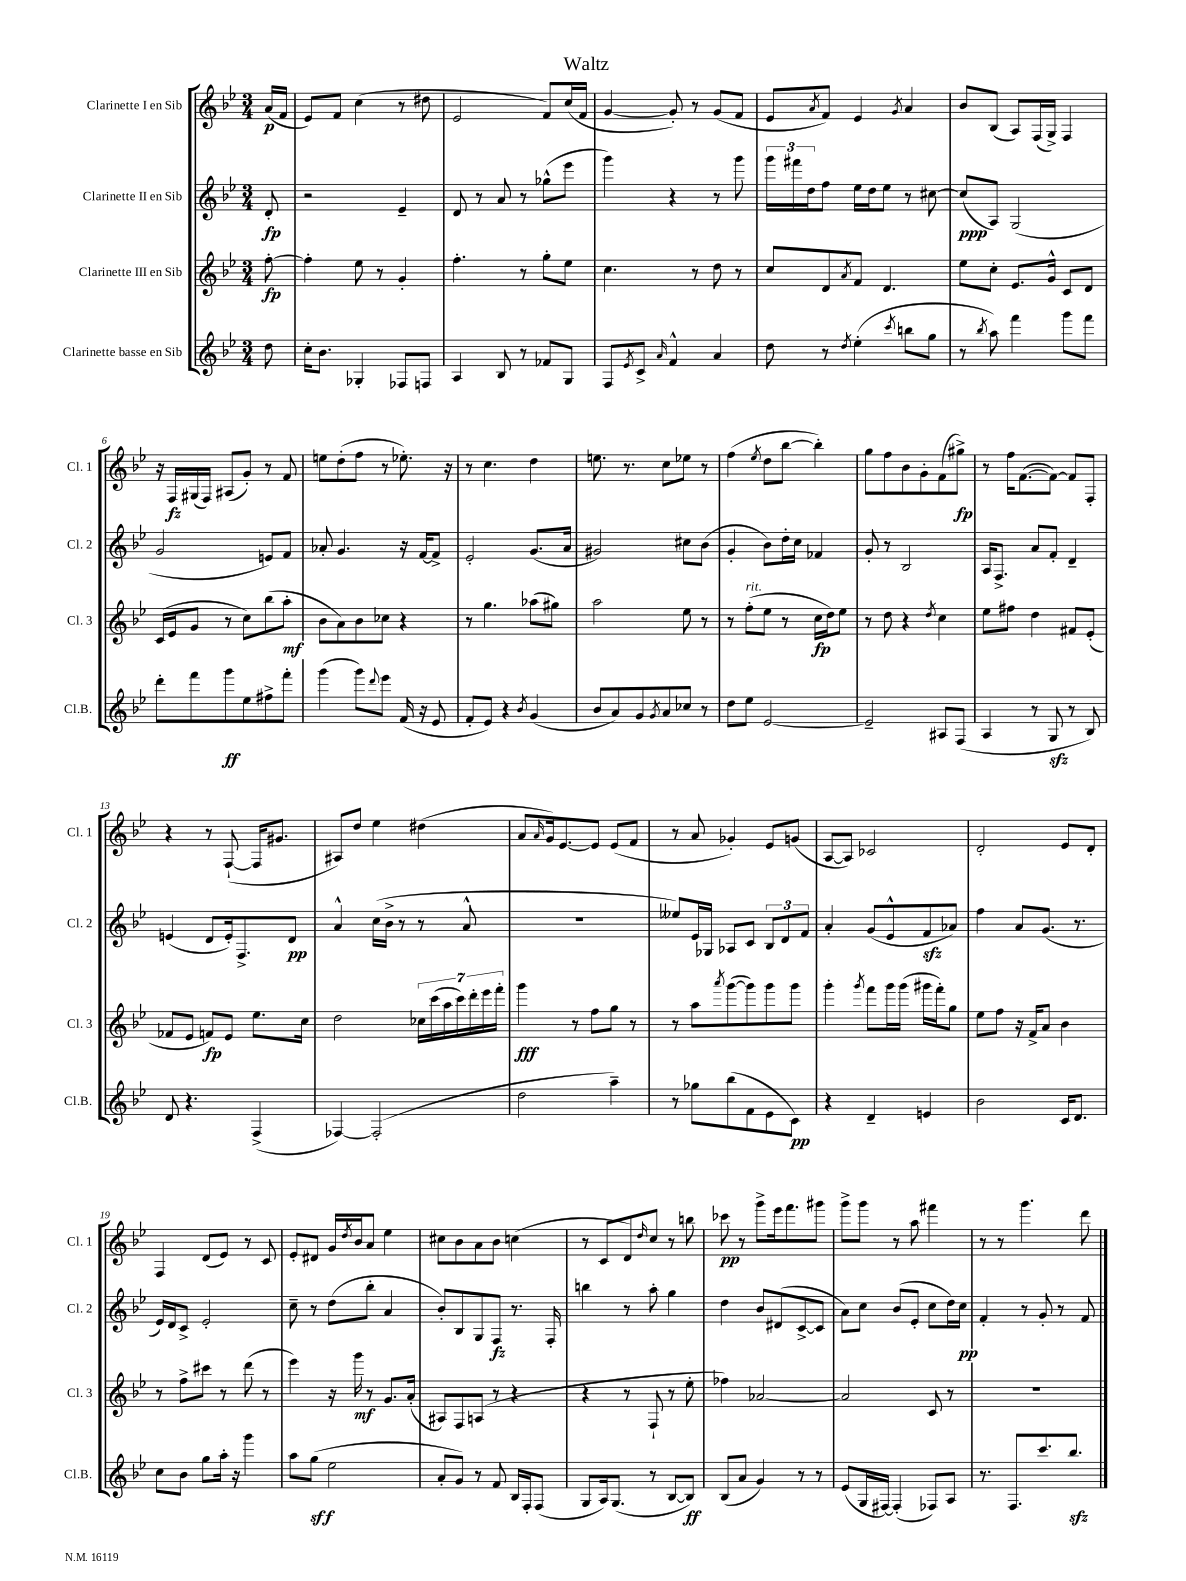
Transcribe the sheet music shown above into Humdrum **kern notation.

**kern	**kern	**kern	**kern
*staff4	*staff3	*staff2	*staff1
*clefG2	*clefG2	*clefG2	*clefG2
*k[b-e-]	*k[b-e-]	*k[b-e-]	*k[b-e-]
*M3/4	*M3/4	*M3/4	*M3/4
8dd	[8ff'	8d'	(16a
.	.	.	16f
=	=	=	=
16cc'	4ff']	2r	8e-)
8.b-	.	.	.
.	.	.	8f
4G-'	8ee-	.	(4cc
.	8r	.	.
8F-	4g'	4e-~	8r
8F	.	.	8dd#
=	=	=	=
4A	4.ff'	8d	2e-
.	.	8r	.
8B-	.	8a	.
8r	8r	8r	.
8f-	8gg'	(8gg-^^	8f)
8G	8ee-	8eee-	(16cc
.	.	.	16f
=	=	=	=
8F	4.cc	4ggg)	[4g
8qe-	.	.	.
8c^	.	.	.
16qqa	.	.	.
4f^^	.	4r	8g'])
.	8r	.	8r
4a	8dd	8r	(8g
.	8r	8ggg	8f
=	=	=	=
8dd	8cc	24ggg	8e-
.	.	24fff#	.
.	.	24dd	.
.	.	.	8qa
8r	8d	8ff	8f)
8qdd	8qa	.	.
(4ee-'	8f	16ee-	4e-
.	.	16dd	.
.	4.d	8ee-	.
8qccc	.	.	8qg
8bb	.	8r	4a
8gg	.	[8cc#	.
=	=	=	=
8r	8ee-	(8cc#]	8b-
8qbb-	.	.	.
8aa)	8cc'	8A)	(8B-
4fff	8.e-	(2G	8A)
.	.	.	(16F
.	16g^^	.	16G^)
8ggg	8c	.	4F
8fff	8d	.	.
=	=	=	=
8ddd'	(16c	2g	16r
.	16e-	.	16F
8fff	8g	.	(16G#
.	.	.	16F)
8ggg	8r	.	(8A#
8ee-	8cc)	.	8g')
8ff#^	(8bb-	8e)	8r
8fff'	8aa'	8f	8f
=	=	=	=
(4ggg	8b-	8a-'	8ee
.	8a)	4.g	(8dd'
8ggg)	8b-	.	8ff
8qqddd	.	.	.
8eee-	8cc-	.	8r
(16f	4r	16r	8.ee-')
16r	.	[16f	.
8e-	.	8f^]	.
.	.	.	16r
=	=	=	=
8f'	8r	2e-'	8r
8e-)	4.gg	.	4.cc
4r	.	.	.
8qb-	.	.	.
(4g	(8aa-	(8.g	4dd
.	8gg#)	.	.
.	.	16a	.
=	=	=	=
8b-	2aa	2g#)	8.ee
8a)	.	.	.
.	.	.	8.r
8g	.	.	.
8qg	.	.	.
8a	.	.	8cc
8cc-	8ee-	8cc#	8ee-
8r	8r	(8b-	8r
=	=	=	=
8dd	8r	4g'	(4ff
8ee-	(8ff'	.	.
.	.	.	8qee-
[2e-	8ee-	8b-)	8dd
.	8r	16dd'	[8bb-
.	.	16cc	.
.	16cc	4f-	4bb-'])
.	16dd)	.	.
.	8ee-	.	.
=	=	=	=
2e-~]	8r	8g'	8gg
.	8dd	8r	8ff
.	4r	2B-	8b-
.	.	.	8g'
.	8qdd	.	.
8A#	4cc	.	(8f
(8F	.	.	8gg#^)
=	=	=	=
4A	8ee-	16A	8r
.	.	8.F^	.
.	8ff#	.	16ff
.	.	.	([8.f
8r	4dd	8a	.
8G	.	8f'	8f_)
8r	8f#	4d~	8f]
8B-)	(8e-'	.	8F'
=	=	=	=
8d	8f-	(4e	4r
4.r	8e-	.	.
.	8f)	8d	8r
.	8e-	16e')	([8F`
.	.	8.F^	.
(4F^	8.ee-	.	16F]
.	.	.	8.g#
.	.	8d	.
.	16cc	.	.
=	=	=	=
[4F-)	2dd	4a^^	8A#)
.	.	.	8dd
(2F-']	.	(16cc	4ee-
.	.	16b-^	.
.	.	8r	.
.	28cc-	8r	(4dd#
.	(28ccc	.	.
.	28aa	.	.
.	28ccc)	.	.
.	.	8a^^	.
.	28ddd'	.	.
.	28eee-	.	.
.	28fff'	.	.
=	=	=	=
2dd	4ggg	2.r	8a
.	.	.	16qqa
.	.	.	16g)
.	.	.	[8.e-
.	8r	.	.
.	8ff	.	8e-]
4aa~)	8gg	.	(8e-
.	8r	.	8f
=	=	=	=
8r	8r	8ee--)	8r
8gg-	8aa	16e-	8a
.	.	16G-	.
.	8qaaa	.	.
(8bb-	([8ggg	8A-	4g-')
8f	8ggg])	8c	.
8e-	8ggg	12B-	8e-
.	.	12d	.
8c)	8ggg	.	(8g
.	.	12f	.
=	=	=	=
4r	4ggg'	4a'	[8A
.	.	.	8A])
.	8qggg	.	.
4d~	8fff	(8g	2c-
.	16ggg	8e-^^	.
.	(16ggg	.	.
4e	16ggg#	8f	.
.	16fff')	.	.
.	8gg	8a-)	.
=	=	=	=
2b-	8ee-	4ff	2d'
.	8ff	.	.
.	16r	8a	.
.	16f^	.	.
.	8a	(8.g	.
16c	4b-	.	8e-
8.d	.	8.r	.
.	.	.	8d'
=	=	=	=
8cc	8r	16e-)	4F
.	.	16d	.
8b-	8ff^	8c^	.
8gg	8ccc#	2e-'	(8d
16aa'	8r	.	8e-)
16r	.	.	.
4ggg	(8ddd	.	8r
.	8r	.	8c
=	=	=	=
8aa	4eee-)	8cc~	8e-'
(8gg	.	8r	8d#
2ee-	16r	(8dd	16g
.	.	.	8qdd
.	16ggg	.	16b-
.	8r	8bb-'	8a
.	8.g	4a	4ee-
.	(16a'	.	.
=	=	=	=
8a'	8A#)	8b-')	8cc#
8g)	8F	8B-	8b-
8r	(8A	8G	8a
8f	8r	8F	8b-
16B-	4r	8.r	(4cc
16F'	.	.	.
(8F	.	.	.
.	.	16F'	.
=	=	=	=
8G	4r	4bb	8r
16A)	.	.	8c
(8.G	.	.	.
.	8r	8r	8d)
.	.	.	16qqdd
8r	8F`	8aa'	8cc
[8B-	8r	4gg	8r
8B-])	8ee-'	.	8bb
=	=	=	=
(8B-	4ff-)	4dd	8ccc-
8a	.	.	8r
4g)	[2a-	8b-	8ggg^
.	.	(8d#	16eee-
.	.	.	8.fff
8r	.	[8c^	.
8r	.	8c]	8ggg#
=	=	=	=
(8e-	2a-]	8a)	8ggg^
16G	.	8cc	8ggg
[16F#)	.	.	.
(4F#']	.	(8b-	8r
.	.	8e-'	8aa
8F-)	8c	8cc	4fff#
8A	8r	16dd)	.
.	.	16cc	.
=	=	=	=
8.r	2.r	4f'	8r
.	.	.	8r
8.F	.	.	.
.	.	8r	4.ggg
8.ccc	.	8g'	.
.	.	8r	.
8.bb-	.	.	.
.	.	8f	8ddd
==	==	==	==
*-	*-	*-	*-
